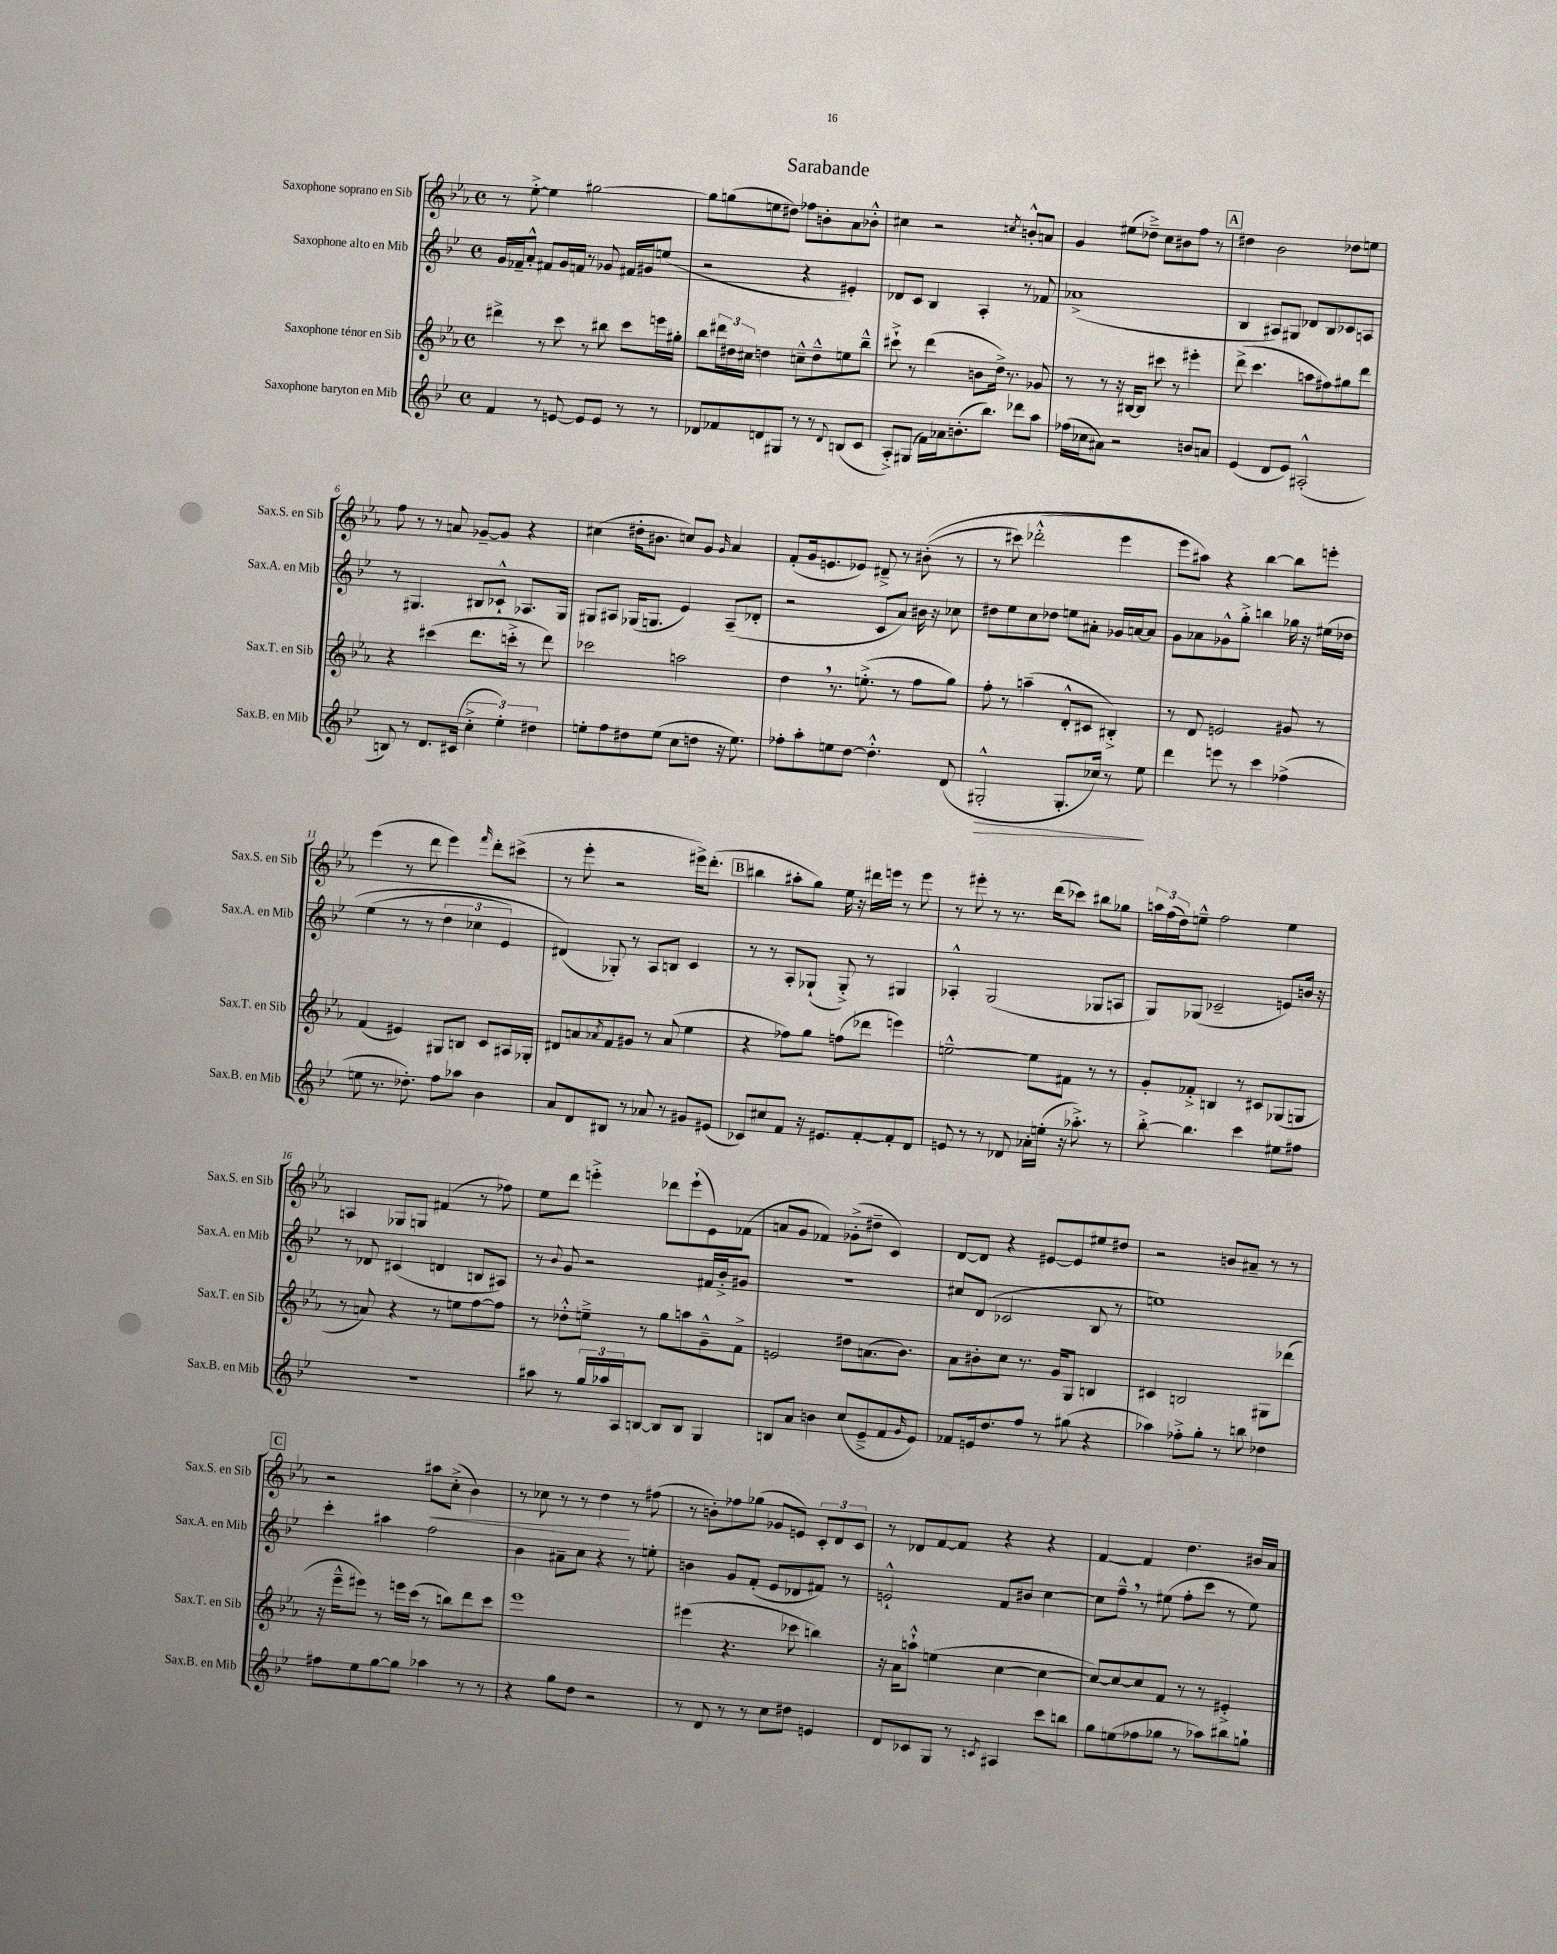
\header { title = "Sarabande" }
<<
\new StaffGroup <<
\new Staff = "s0" \with { instrumentName = "Saxophone soprano en Sib" shortInstrumentName = "Sax.S. en Sib" } {
    \clef treble \key ees \major \defaultTimeSignature \time 4/4
    r8 ees''8~-.-> ees''4 gis''2~ |
    gis''8 g''8( e''8 dis''8) fes''8 b'8-. aes'8 bes'8-.-^ |
    cis''4 r2 \acciaccatura { c''8 } b'8-.-^ a'8 |
    g'4 eis''8( des''8--->) c''8 bis'8 f''8 r8 |
    \mark \markup { \box "A" } dis''4 bes'2 des''8 e''8 |
    f''8 r8 r8 a'8 ges'8~-- ges'8 r4 |
    cis''4( dis''16-. bis'8. c''8) g'8 \grace { g'16 } aes'4 |
    f'8-.( g'16 e'8. ees'8) dis'8---> r8 bis'8-.(\( r8 |
    r8 cis'''8) des'''2-.-^( ees'''4 |
    ees'''8\) ais''8) r4 bes''4~ bes''8 e'''8-. |
    ees'''4( r8 d'''8 ees'''4) \grace { f'''16 } d'''8-. cis'''8->( |
    r8 ees'''8-. r2 eis'''16->) d'''8.-.( |
    \mark \markup { \box "B" } bis''4 ais''8-. g''8) ees''16 r16 dis'''16 e'''16 r8 e'''8 |
    r8 eis'''8-. r8 r8. d'''16( ces'''8) bis''8 ges''8 |
    \tuplet 3/2 { a''16 f''16( d''16) } e''8---^ f''2 e''4 |
    a4 ges8 g8 fis'4( r8 fes''8) |
    ees''8 d'''8 e'''4-.-> des'''8 e'''8-!( ees'8) fes'8( |
    a'8 g'8 fes'4) ges'8-.->( dis''8-- c'4) |
    d'8~ d'8 r4 eis'8~ eis'8 eis''8 dis''8 |
    r2 b'8 ais'8-- r8 r8 |
    \mark \markup { \box "C" } r2 ais''8\< c''8-.->( bes'4) |
    r8 ces''8 r8 r8 d''4\! r8 fis''8( |
    r8 b'8-.) fes''8 ges''8( ges'8 e'8) \tuplet 3/2 { c'8-. d'8 c'8 } |
    r8 des'8 f'8~ f'8 r4 r4 |
    f'4~ f'4 d''4. bis'16 aes'16 \bar "|." |
}
\new Staff = "s1" \with { instrumentName = "Saxophone alto en Mib" shortInstrumentName = "Sax.A. en Mib" } {
    \clef treble \key bes \major \defaultTimeSignature \time 4/4
    g'16 fes'16-- a'8-.-^ fis'8 g'16 f'16 r8 ges'8 fis'16 gis'16 e''8( |
    r2 r4 eis'4-.) |
    des'8 c'8 bes4 a4-. r8 fes'8 |
    aes'1->( |
    \mark \markup { \box "A" } bes4 ais8) gis8 des'8 bes8 ces'8 a8 |
    r8 gis4. bis8 ces'8-!-^ aes8. gis16 |
    gis8 ais8 ges16( g8. ees'4) ais8--( des'8-. |
    r2 c'8 a'8) bis'16 r16 ces''8 |
    dis''8 ees''8 c''8 des''8 e''8 ais'8-. ges'16 a'16~ a'8 |
    g'8 aes'8 ges'8-^ g''8-.-> b''4 ges''16 r16 eis''16\( des''16 |
    ees''4( r8 r8 \tuplet 3/2 { d''4 ces''4 ees'4) } |
    dis'4(\) ges8-.) r8 a8 b8 c'4 |
    \mark \markup { \box "B" } r8 r8 a8-. ges8-!( ges8-.->) r8 gis4 |
    aes4-.-^ g2( ges8 a8 |
    g8) ges8( ces'2-- e'8) b'16 r16 |
    r8 des'8 cis'4( d'4 b8 ais8) |
    r8 \appoggiatura { bes'8 } g'8 r2 fis'16 bes'16-.-> gis'8 |
    R1 |
    cis''8 d'8( ces'2 bes8 r8 |
    e''1) |
    \mark \markup { \box "C" } c'''4-. ais''4 f''2 |
    bes'4 ais'8-- c''8 r4 r8 e''8-. |
    b'4 g'8 f'8-.( ees'8 des'8 fis'8) r8 |
    e'2-!-^ f'8 bis'8 c''4~ |
    c''8 f''8---^ \breathe r8 eis''8( f''8-. c'''8 r8 eis''8) \bar "|." |
}
\new Staff = "s2" \with { instrumentName = "Saxophone ténor en Sib" shortInstrumentName = "Sax.T. en Sib" } {
    \clef treble \key ees \major \defaultTimeSignature \time 4/4
    dis'''4-> r8 c'''8 r8 bis''8 c'''8 e'''16 gis''16-. |
    bes''8 \tuplet 3/2 { dis'''16 dis''16 cis''16 } d''4 c''8---^ d''8---^ e''8 bes''8---^ |
    cis'''8-!-> r8 d'''4( b'8 d''16->) r8. ges'8 |
    r8 r8 r16 bis16~ bis8 cis'''8 r8 eis'''4-. |
    \mark \markup { \box "A" } d'''8->( c'''4. a''8 fis''8) gis''8 d'''8 |
    r4 cis'''4( d'''8. c'''16-.-> r8 d'''8) |
    ces'''2 a''2 |
    d''4 \breathe r8. e''8.-.->( r8 f''8 g''8) |
    f''8-. r8 a''4--( d'8-.-^ cis'8 bis4-.->) |
    r8 d'8 e'2 gis'8 r8 |
    f'4( eis'4) gis8 b8 c'8 ais16 ges16-. |
    dis'8 a'8 \acciaccatura { aes'8 } f'8 gis'8 r8 aes'8( ees''4 |
    \mark \markup { \box "B" } r4 fes''8) g''8 f''8( des'''8 e'''4) |
    e''2~---^ e''8 fis'8 r8 r8 |
    g'8-. fes'8-.-> b4 r8 cis'8 ges8( g8 |
    r8 a'8) r4 r8 e''8 f''8~ f''8 |
    r8 des''8-.-^ e''8---> r8 g''8 a''8 g'8---^ f'8-> |
    e'2 dis''8 a'8.( bes'8.) |
    aes'8 bis'8-. c''8 r8. g'16 g8 b4 |
    cis'4 b2 gis8 des'''8( |
    \mark \markup { \box "C" } r16 ees'''16---^ eis'''8) r8 e'''16 c'''16( r8 b''8) d'''8 c'''8 |
    ees'''1 |
    eis'''4( r4. ces'''8 b''4) |
    r16 aes'16 a''8-!-^ e''4( c''4~ c''4~ |
    c''8~) c''8~ c''8 f'8 r8 r8 eis'4-.-> \bar "|." |
}
\new Staff = "s3" \with { instrumentName = "Saxophone baryton en Mib" shortInstrumentName = "Sax.B. en Mib" } {
    \clef treble \key bes \major \defaultTimeSignature \time 4/4
    f'4 r8 e'8~ e'8 e'8 r8 r8 |
    des'8 fes'8 d'8 gis8 r8 r8 \appoggiatura { d'8 } b8( c'8 |
    a8-.->) gis8( f'16) aes'16 b'8.-.( bes''8.) des'''8 a''8 |
    fes''16( ces''16 ais'8) r2 b'8 a'8 |
    \mark \markup { \box "A" } ees'4( d'8 ees'8) ais2-.-^( |
    b8) r8 d'8. cis'16( \tuplet 3/2 { c''4-.-> ees''4-.) dis''4 } |
    e''8-. f''8 dis''8 e''8( c''8 d''8 r16 e''8.) |
    fes''8-. a''8-. e''8 d''8~ d''4.-.-^ d'8( |
    gis2-.-^\> gis8.-. ces''16) r8 ees''8\! |
    d'''4 e'''8 r8 c'''4 fes''4->( |
    e''8 r8. des''8.-.) f''8 aes''8 bes'4 |
    a'8 d'8 bis8 r8 aes'8 r8 gis'8 eis'8( |
    \mark \markup { \box "B" } ces'8) cis''8 f'8 r16 eis'8. f'8~-. f'8-. d'8 |
    e'8 r8 r8 des'8 aes'16-. e''16-.( r16 aes''8.-.->) r8 |
    bes''8~-.-> bes''4. c'''4 eis''8 fis''8 |
    R1 |
    ais''8 r8 \tuplet 3/2 { g''16 aes''16 a16 } b8~ b8 b8 g4 |
    b8 a'8 b'4 c''8( ees'8---> f'8 \grace { g'16 } ees'8) |
    fes'8 e'16 d''8. f''8 r8 gis''8( r4 |
    aes''4) fes''8-.-> g''8-. r8 b''8 des''4 |
    \mark \markup { \box "C" } fis''8 ees''8 g''8~ g''8 aes''4 r8 r8 |
    r4 g''8 d''8 r2 |
    r8 d'8 r8 r8 c''8 dis''8 e'4 |
    d'8 ces'8 g8 r8 \acciaccatura { c'8 } ais4 c'''8 b''8 |
    g''8 e''8( fes''8 ges''8 r8 aes''8) bis''8 g''8-! \bar "|." |
}
>>
>>
